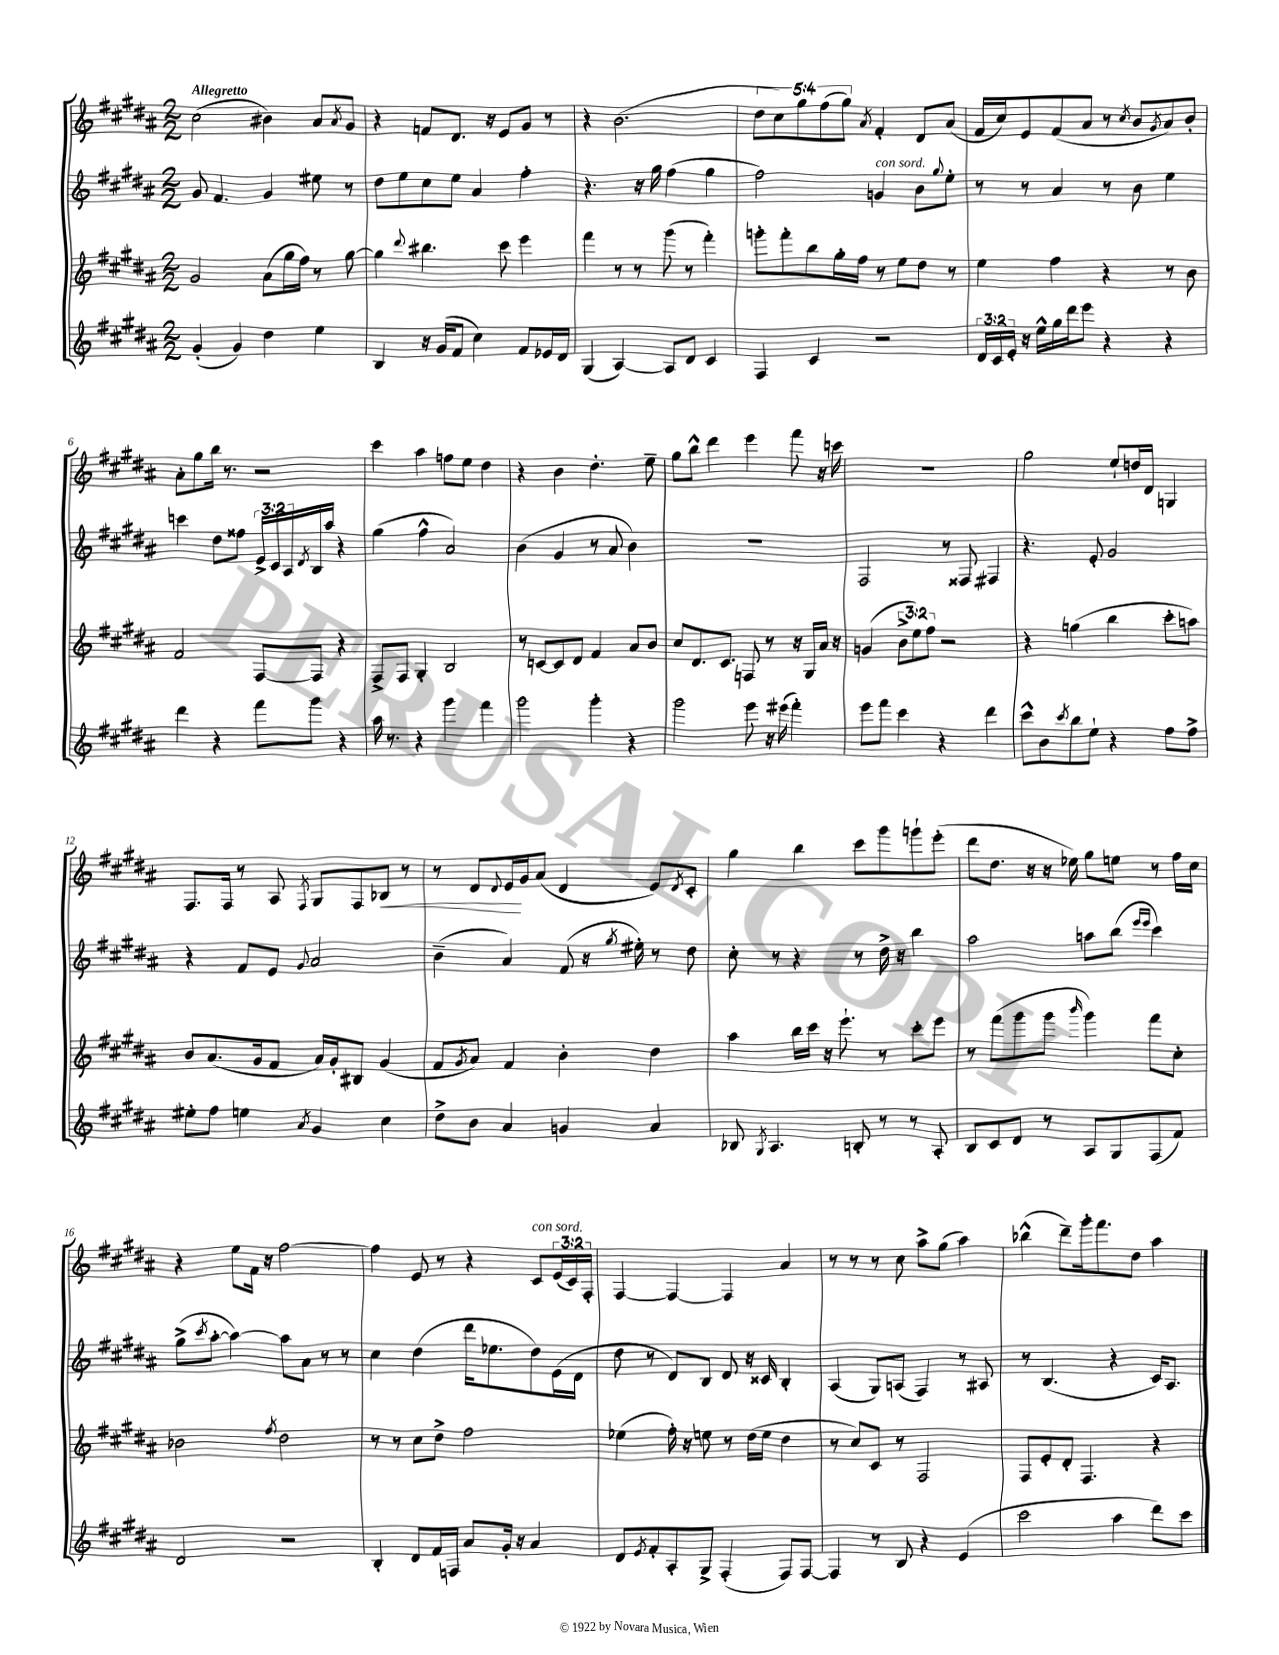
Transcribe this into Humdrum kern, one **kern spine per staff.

**kern	**kern	**kern	**kern
*staff4	*staff3	*staff2	*staff1
*clefG2	*clefG2	*clefG2	*clefG2
*k[f#c#g#d#a#]	*k[f#c#g#d#a#]	*k[f#c#g#d#a#]	*k[f#c#g#d#a#]
*M2/2	*M2/2	*M2/2	*M2/2
(4g#'	2g#	8g#	(2cc#
.	.	4.f#	.
4g#)	.	.	.
4dd#	(8a#	4g#	4b#)
.	16gg#	.	.
.	16ff#)	.	.
4ee	8r	8ee#	8a#
.	.	.	8qa#
.	[8gg#	8r	8g#
=	=	=	=
4B	4gg#]	8dd#	4r
.	.	8ee	.
.	8qqddd#	.	.
16r	4.bb#	8cc#	8f
(16g#	.	.	.
8f#	.	8ee	8.d#
4cc#)	.	4a#	.
.	.	.	16r
.	8ccc#	.	8e
8f#	4eee	4ff#'	8g#
16e-	.	.	8r
16d#	.	.	.
=	=	=	=
(4G#	4fff#	4.r	4r
[4A#)	8r	.	(2.b
.	8r	16r	.
.	.	16gg#	.
8A#]	(8ggg#	(4ff#	.
8d#	8r	.	.
4c#	4fff#')	4gg#	.
=	=	=	=
4F#	8ggg'	2ff#)	10dd#
.	.	.	10cc#)
.	8fff#'	.	.
.	.	.	10gg#
4c#	8bb	.	.
.	.	.	(10ff#
.	16gg#'	.	.
.	.	.	10gg#)
.	16ff#	.	.
.	.	.	8qa#
2r	8r	4g	4f#'
.	8ee	.	.
.	8dd#	8b	8d#
.	.	8qqgg#	.
.	8r	8ee'	(8a#
=	=	=	=
24d#	4ee	8r	16f#
24c#	.	.	.
.	.	.	16cc#)
24e'	.	.	.
16r	.	8r	8e
16ee^^	.	.	.
16gg#	4ff#	4a#	(8f#
16ddd#	.	.	.
8eee	.	.	8a#
4r	4r	8r	8r
.	.	.	8qcc#
.	.	8b	8b
.	.	.	8qg#
4r	8r	4ee	8a#)
.	8b	.	8b'
=	=	=	=
4ddd#	2f#	4ccc	8a#'
.	.	.	8gg#
4r	.	8dd#	16bb
.	.	.	8.r
.	.	8ff##	.
8fff#	[8F#	24e^	2r
.	.	24c#	.
.	.	24A#	.
.	.	8qd#	.
8ggg#	8F#]	16B	.
.	.	16aa#	.
4r	4r	4r	.
=	=	=	=
16aa#	8F#^	(4gg#	4ccc#
8.r	.	.	.
.	8F#	.	.
4r	4G#'	4ff#^^	4aa#
4ggg#	2B	2a#)	8ff
.	.	.	8ee
4fff#	.	.	4dd#
=	=	=	=
2ggg#	8r	(4b	4r
.	[8c	.	.
.	8c]	4g#	4b
.	8d#	.	.
4ggg#'	4f#	8r	4.dd#'
.	.	8a#	.
4r	8a#	4b)	.
.	8b	.	8ee~
=	=	=	=
2ggg#	8cc#	1r	8gg#
.	8.d#	.	8bb^^
.	.	.	4ddd#
.	8.c#	.	.
8eee	8F	.	4eee
16r	8r	.	.
(16eee#	.	.	.
4fff#')	16r	.	8fff#
.	16G#	.	.
.	16a#	.	16r
.	16r	.	16ccc
=	=	=	=
8eee	(4g	2F#	1r
8fff#	.	.	.
4ccc#	12b^	.	.
.	12ee)	.	.
.	12ff#	.	.
4r	2r	8r	.
.	.	8F##	.
4ddd#	.	4F#	.
=	=	=	=
8ccc#^^	4r	4.r	2gg#
8b	.	.	.
8qccc#	.	.	.
8bb	(4gg	.	.
8ee`	.	8e'	.
4r	4bb	2g#	8ee`
.	.	.	16dd
.	.	.	16d#
8ff#	8ccc#'	.	4G
8ff#^	8aa)	.	.
=	=	=	=
8ee#'	8b	4r	8.F#
8ff#	(8.a#	.	.
.	.	.	16F#
4ee	.	8f#	8r
.	16g#	.	.
.	8f#	8e	8A#
8qa#	.	8qqg#	8qF#
4g#	16a#)	2a#	8G#
.	16g#'	.	.
.	8B#	.	8F#
4cc#	(4g#	.	8B-
.	.	.	8r
=	=	=	=
8dd#^	8f#	(4b~	8r
.	8qg#	.	.
8b	8a#)	.	8d#
.	.	.	8qqd#
4a#	4f#	4a#)	16e
.	.	.	16g#
.	.	.	(8a#
4g	4b'	(8f#	4d#
.	.	16r	.
.	.	8qgg#	.
.	.	16ee#')	.
4a#	4dd#	8r	8e)
.	.	.	8qd#
.	.	8dd#	8c#'
=	=	=	=
8B-	4aa#	8cc#'	4gg#
8qG#	.	.	.
4.A#	.	8r	.
.	16bb	4r	4bb
.	16ccc#	.	.
.	16r	.	.
.	8.eee`	.	.
8B'	.	8r	8ccc#
8r	8r	16dd#^	8ggg#
.	.	16r	.
8r	8ccc#'	4bb	8ggg`
8A#'	8eee	.	(8eee'
=	=	=	=
8B	8r	2aa#	8ddd#
8c#	(8fff#	.	8.dd#
8d#	8ggg#	.	.
.	.	.	16r
8r	8ggg#	.	16r
.	.	.	16ee-)
.	16qqbbb	.	.
8A#	4ggg#)	8aa	8gg#
8G#	.	(8bb	8ee
.	.	16qqeee	.
.	.	16qqeee	.
(8F#	8fff#	4ccc#)	8r
8f#)	8cc#'	.	16ff#
.	.	.	16cc#
=	=	=	=
2d#	2b-	(8gg#^	4r
.	.	8qccc#	.
.	.	[8aa#'	.
.	.	4aa#_)	8ee
.	.	.	16f#
.	.	.	16r
.	8qff#	.	.
2r	2dd#	8aa#]	[2ff#
.	.	8a#	.
.	.	8r	.
.	.	8r	.
=	=	=	=
4B'	8r	4cc#	4ff#]
.	8r	.	.
8d#	8cc#	(4dd#	8e
16f#	8dd#^	.	8r
16F	.	.	.
8a#	2ff#	16ddd#	4r
.	.	8.ee-	.
16g#'	.	.	.
16r	.	.	.
4a#	.	8dd#)	8c#
.	.	(16e	(24e
.	.	.	24c#)
.	.	16d#	.
.	.	.	24F#'
=	=	=	=
8d#	(4ee-	8dd#	[4F#
8qe	.	.	.
8f#'	.	8r	.
8A#'	16ff#')	8d#)	4F#_
.	16r	.	.
8G#^	8ee	8B	.
(4F#'	8r	8d#	4F#]
.	(16dd#	16r	.
.	16ee	16c##	.
8F#)	4dd#	4B'	4a#
[8F#	.	.	.
=	=	=	=
4F#]	8r	(4A#	8r
.	8cc#)	.	8r
8r	8c#	8G#)	8r
8B	8r	(8A	8cc#
4r	2F#	4F#)	8aa#^
.	.	.	(8gg#
(4e	.	8r	4aa#)
.	.	8A#	.
=	=	=	=
2ccc#	8F#	8r	(4bb-^^
.	8e'	(4.B	.
.	8d#'	.	8ddd#~)
.	4.F#	.	16ggg#'
.	.	.	8.fff#
4aa#	.	4r	.
.	.	.	8dd#
8ddd#)	4r	16c#)	4aa#
.	.	8.A#	.
8ccc#	.	.	.
==	==	==	==
*-	*-	*-	*-
